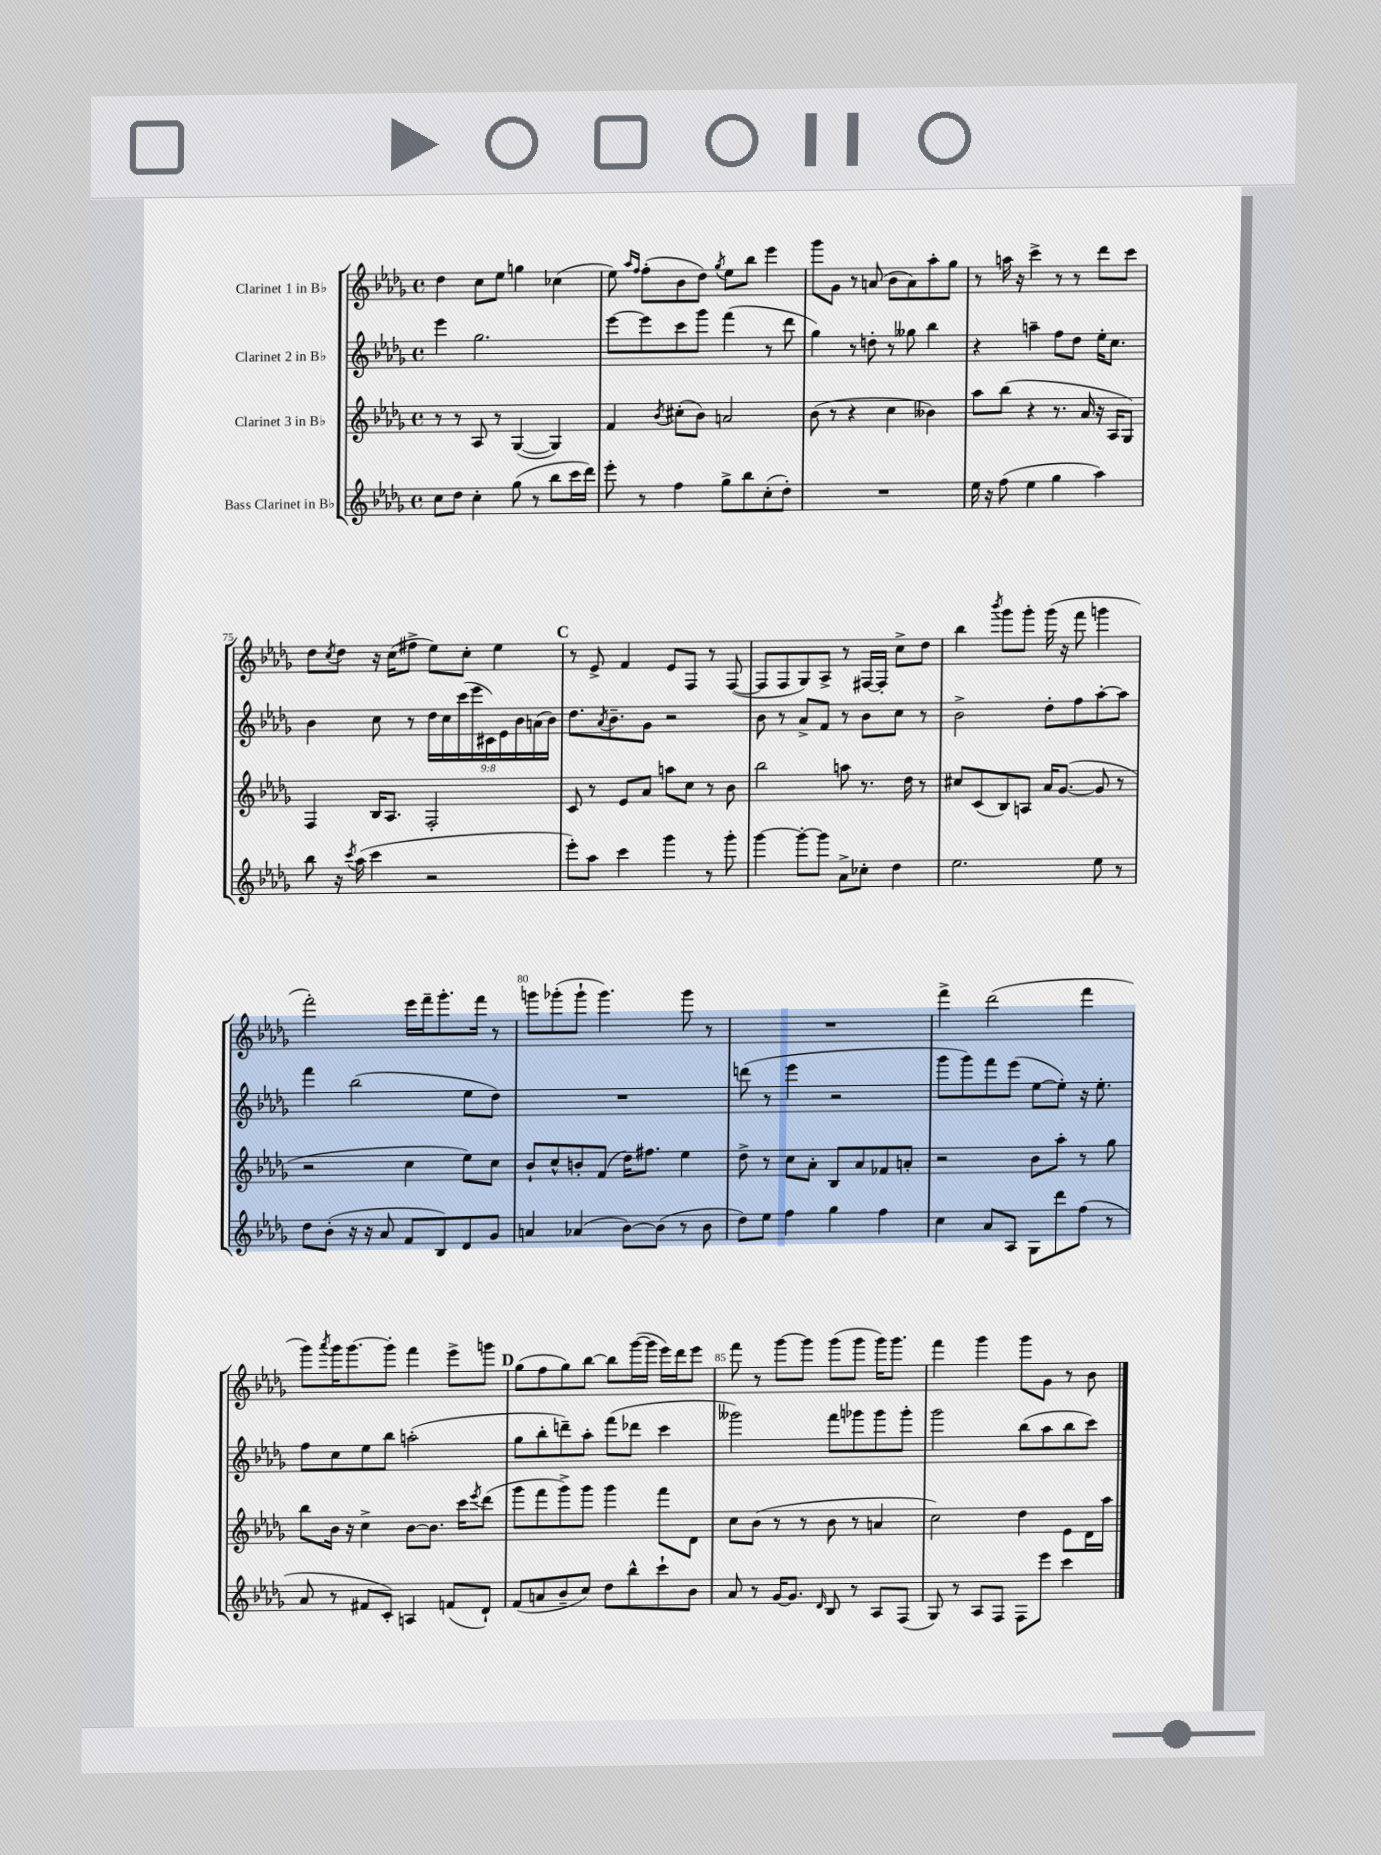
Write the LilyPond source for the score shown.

<<
\new StaffGroup <<
\new Staff = "s0" \with { instrumentName = "Clarinet 1 in Bb" } {
    \clef treble \key des \major \defaultTimeSignature \time 4/4
    des''4 c''8 ees''8 g''4 ces''4( |
    ees''8) \grace { aes''16 f''16 } f''8-.( bes'8 des''8) \acciaccatura { ges''8 } ees''8 bes''8 ees'''4 |
    ges'''8 ges'8 r8 a'8( bes'8 a'8) aes''8-. ges''8 |
    r8 a''16 r16 c'''4-> r8 r8 des'''8 c'''8 |
    des''8 \acciaccatura { c''8 } des''8 r16 c''16( fis''8-> ees''8) c''8-. ees''4 |
    \mark \markup { \bold "C" } r8 ees'8-> f'4 ees'8 f8 r8 f8~( |
    f8 f8 ges8) aes8-> r8 fis16~ fis16-. c''8-> des''8 |
    bes''4 \acciaccatura { bes'''8 } ges'''8 ges'''8-. ges'''16( r16 f'''8 g'''4 |
    f'''2-.) ees'''16 f'''16-- ges'''8.-. f'''16 r8 |
    g'''8 ges'''8-.( ges'''8-! ges'''4.) ges'''8 r8 |
    R1 |
    f'''4-> des'''2( f'''4 |
    ges'''8) \acciaccatura { aes'''8 } ges'''16 ges'''8.~ ges'''8-. f'''4 ees'''8-> g'''8 |
    \mark \markup { \bold "D" } ges''8( f''8 ges''8) bes''8~ bes''8 ges'''16~( ges'''16 ees'''16) des'''16 ees'''8 |
    f'''8 r8 ges'''8~ ges'''8 ges'''8( ges'''8 ges'''16) ges'''8. |
    f'''4 ges'''4 ges'''8 ges'8 r8 bes'8 \bar "|." |
}
\new Staff = "s1" \with { instrumentName = "Clarinet 2 in Bb" } {
    \clef treble \key des \major \defaultTimeSignature \time 4/4 \override Staff.TupletNumber.text = #tuplet-number::calc-fraction-text
    ees'''4 ges''2. |
    ees'''8~ ees'''8 c'''8 ges'''8 f'''4( r8 des'''8 |
    ges''4) r8 d''8-. r8 geses''8 bes''4 |
    r4 a''4-- f''8 des''8 ees''16-. c''8. |
    bes'4 c''8 r8 \tuplet 9/8 { des''16 c''16 c'''16( ees'''16 cis'16) ees'16 bes'16 a'16( bes'16) } |
    \mark \markup { \bold "C" } des''8. \acciaccatura { aes'8 } bes'8.-- ges'8 r2 |
    bes'8 r8 aes'8-> f'8 r8 bes'8 c''8 r8 |
    bes'2-> des''8-. f''8 aes''8~-. aes''8 |
    f'''4 bes''2( ees''8 des''8) |
    R1 |
    d'''8( r8 ees'''4 r2 |
    ges'''8 ges'''8) f'''8 ees'''8( ees''8~ ees''8-.) r16 ees''8.-. |
    f''8 c''8 ees''8 bes''8 a''2-.( |
    \mark \markup { \bold "D" } ges''8 bes''8-. d'''8--) aes''8-. f'''8( des'''8 c'''4 |
    geses'''2) f'''8 ges'''8 ges'''8 ges'''8-. |
    ges'''2 bes''8( aes''8 bes''8 c'''8) \bar "|." |
}
\new Staff = "s2" \with { instrumentName = "Clarinet 3 in Bb" } {
    \clef treble \key des \major \defaultTimeSignature \time 4/4
    r8 r8 aes8 r8 ges4~( ges4) |
    f'4 \acciaccatura { bes'8 } cis''8-.( bes'8) a'2 |
    bes'8( r8 r4 c''4 beses'4) |
    aes''8 bes''8( r4 r8. aes'16 r16 aes16 ges8) |
    f4 bes16 aes8. f2-. |
    \mark \markup { \bold "C" } c'8 r8 ees'8 aes'8 a''8 c''8 r8 bes'8 |
    bes''2 a''8 r8. des''16 r8 |
    cis''8 c'8( bes8) a8 aes'16 ges'8.~( ges'8 r8 |
    r2 c''4 ees''8) c''8 |
    bes'8-! c''8-^ b'8-. f'8( des''16) fis''8. ees''4 |
    des''8-> r8 c''8 aes'8-. bes8 aes'8 fes'8 a'8-. |
    r2 bes'8 aes''8-. r8 ges''8 |
    bes''8 bes'16 r16 c''4-> bes'8~ bes'8. c'''16 \acciaccatura { ees'''8 } des'''8( |
    \mark \markup { \bold "D" } ges'''8 f'''8 ges'''8->) ges'''8 ges'''4 f'''8 des'8 |
    c''8 bes'8( r8 r8 bes'8 r8 a'4 |
    c''2) des''4 ees'8 des'16 aes''16 \bar "|." |
}
\new Staff = "s3" \with { instrumentName = "Bass Clarinet in Bb" } {
    \clef treble \key des \major \defaultTimeSignature \time 4/4
    c''8 des''8 c''4-. ges''8( r8 bes''8 c'''16 des'''16) |
    ees'''8-. r8 f''4 ges''8-> bes''8 c''8-.( des''8-.) |
    R1 |
    ees''16 r16 f''8( ees''4 ges''4 aes''4) |
    bes''8 r16 \acciaccatura { c'''8 } aes''16( c'''4 r2 |
    \mark \markup { \bold "C" } ees'''8-.) aes''8 c'''4 ges'''4 r8 ges'''8-. |
    ges'''4~ ges'''8~-. ges'''8 aes'8-> ces''8-. des''4 |
    ees''2. ees''8 r8 |
    des''8 bes'8-.( r16 r16 aes'8 f'8 bes8) des'8 ges'8 |
    a'4 aes'4( bes'8~) bes'8( r8 bes'8 |
    des''8) ees''8 f''4 ges''4 f''4 |
    c''4 aes'8 aes8 ges8 des'''8 f''8( r8 |
    aes'8 r8 fis'8 c'8-.) a4 f'8( des'8-!) |
    \mark \markup { \bold "D" } f'8( a'8 bes'8-- c''8) des''8 bes''8-^ c'''8-! bes'8 |
    aes'8 r8 ges'16~ ges'8. \grace { des'16 } bes8 r8 aes8 f8( |
    ges8) r8 aes8 f8 f8 ees'''8 c'''4 \bar "|." |
}
>>
>>
\layout { \context { \Score currentBarNumber = #71 \override BarNumber.break-visibility = ##(#f #t #t) barNumberVisibility = #(every-nth-bar-number-visible 5) } }
